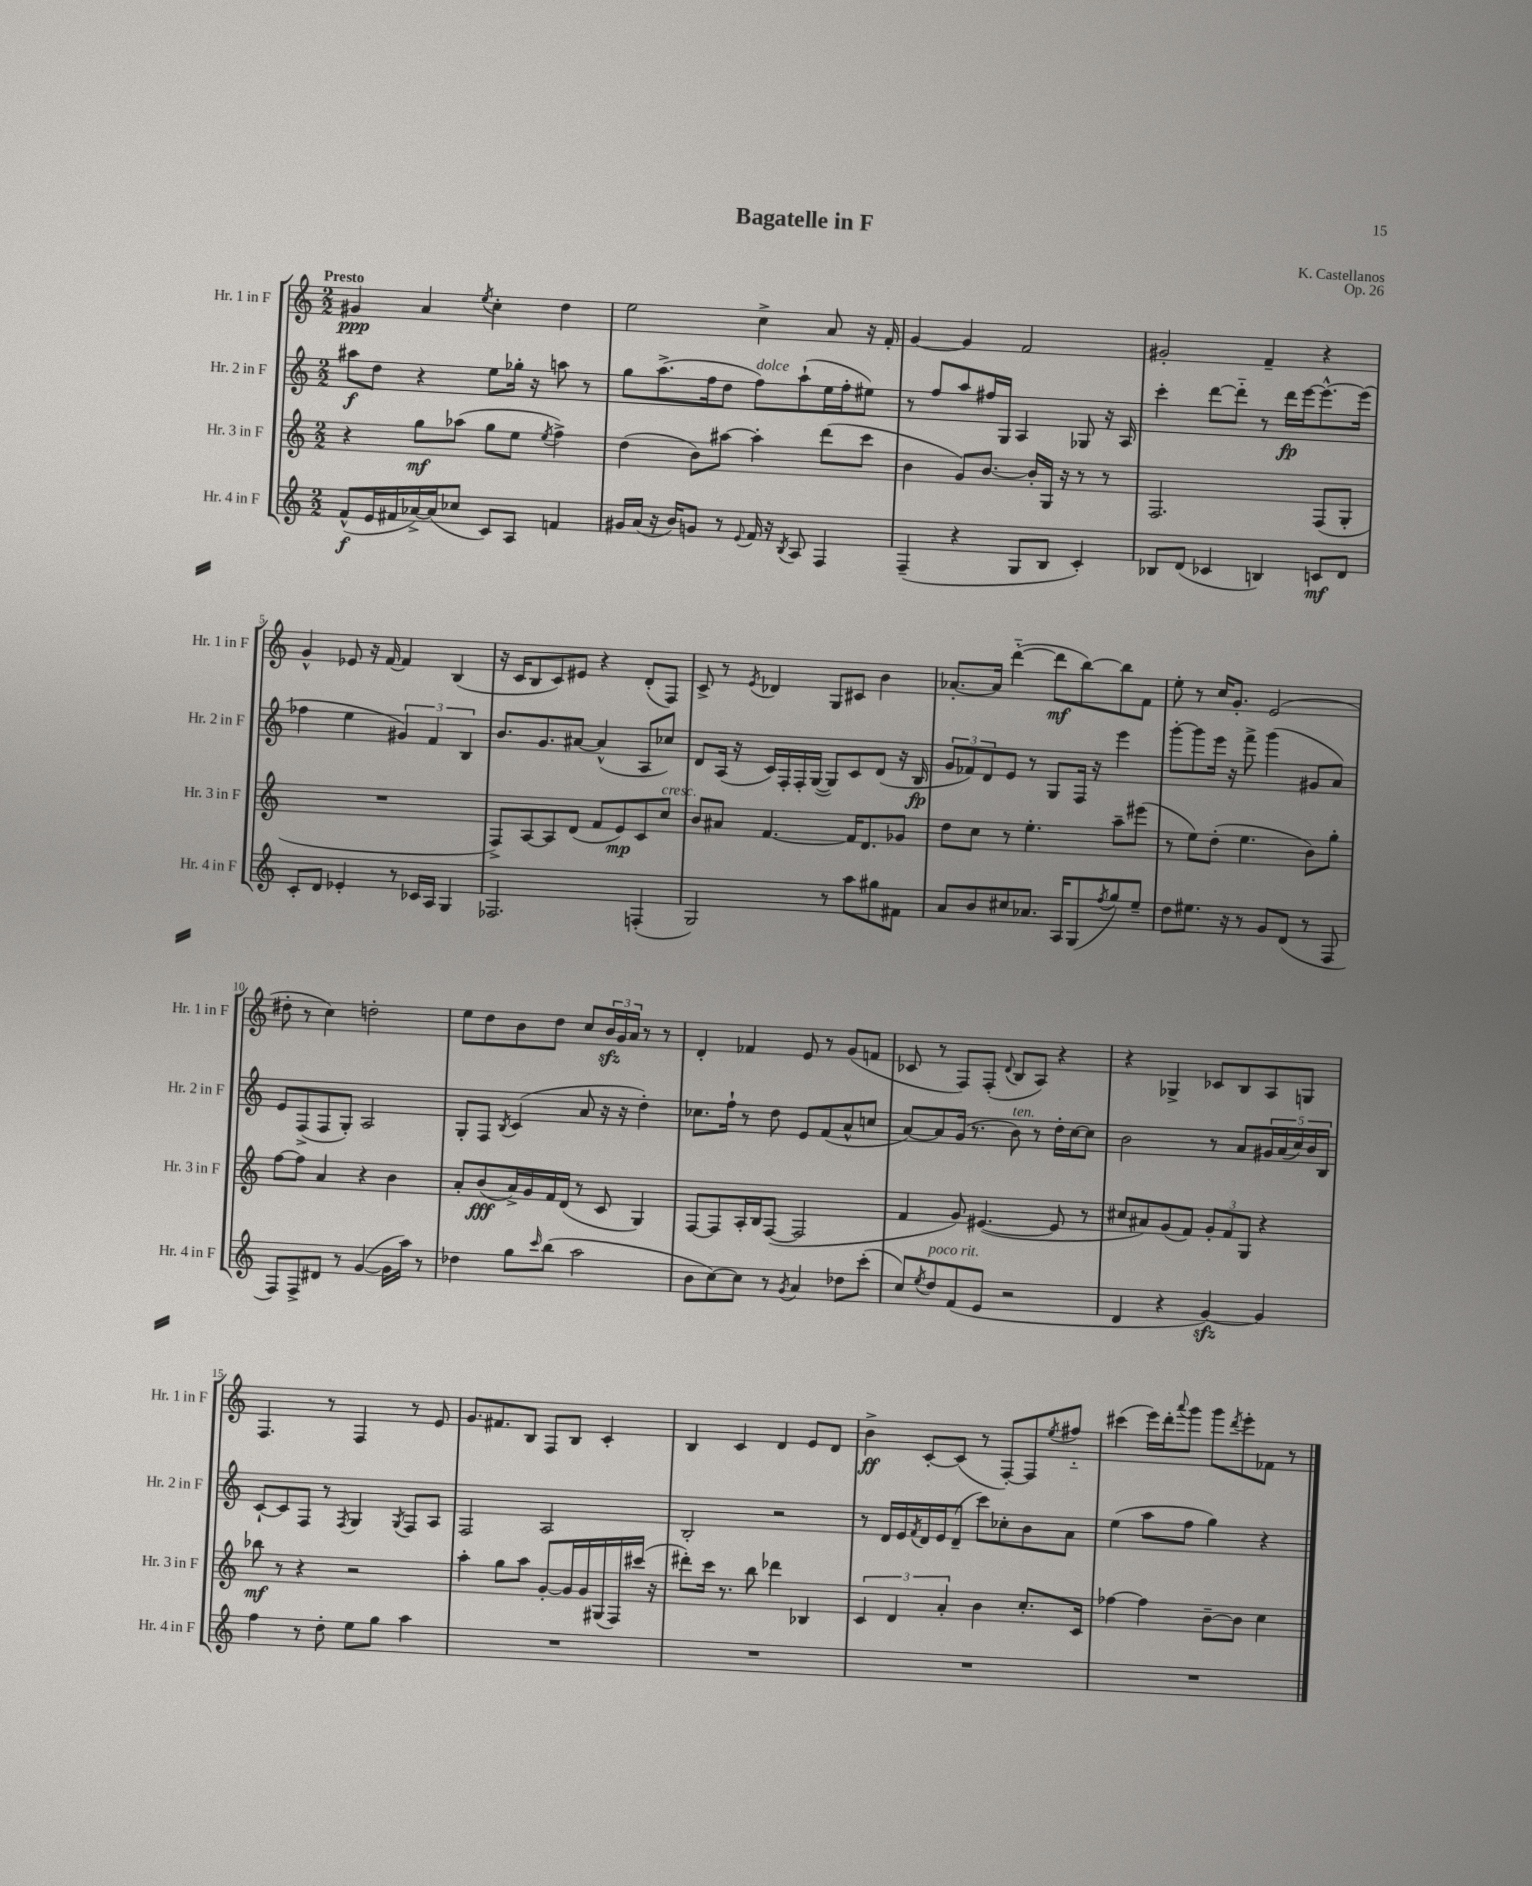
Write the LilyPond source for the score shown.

\header { title = "Bagatelle in F" composer = "K. Castellanos" opus = "Op. 26" }
<<
\new StaffGroup <<
\new Staff = "s0" \with { instrumentName = "Hr. 1 in F" shortInstrumentName = "Hr. 1 in F" } {
    \clef treble \key c \major \numericTimeSignature \time 2/2 \tempo "Presto"
    gis'4\ppp a'4 \acciaccatura { e''8 } c''4-. d''4 |
    e''2 c''4-> a'8 r16 f'16-. |
    g'4~ g'4 f'2 |
    gis'2-. f'4-- r4 |
    g'4-^ ees'8 r16 f'16~ f'4 b4( |
    r16 c'16 b8 c'8) eis'8 r4 d'8-.( f8) |
    c'8-> r8 \acciaccatura { e'8 } des'4 g8 cis'8 b'4 |
    aes'8.~-. aes'16 d'''4~-_( d'''8\mf b''8~) b''8 f'8 |
    e''8-. r8 c''16 g'8.-. e'2( |
    dis''8-. r8 c''4) d''2-. |
    e''8 d''8 b'8 d''8 c''8 \tuplet 3/2 { b'16\sfz g'16 a'16 } r8 r8 |
    d'4-. fes'4 e'8 r8 g'8( f'8 |
    ces'8 r8 f8) f8-.( \appoggiatura { d'8 } b8 a8) r4 |
    r4 ges4-> ces'8 b8 a8 g8 |
    f4. r8 f4 r8 e'8 |
    g'8. fis'8. b8 f8 b8 c'4-. |
    b4 c'4 d'4 e'8 d'8 |
    b'4->\ff c'8~-. c'8( r8 f8~-.) f8 \acciaccatura { e''8 } fis''8-_ |
    cis'''4( e'''16) d'''16-. \appoggiatura { a'''8 } g'''8 g'''8 \acciaccatura { d'''8 } e'''8-. fes'8 r8 \bar "|." |
}
\new Staff = "s1" \with { instrumentName = "Hr. 2 in F" shortInstrumentName = "Hr. 2 in F" } {
    \clef treble \key c \major \numericTimeSignature \time 2/2
    ais''8\f d''8 r4 e''8 ges''16-. r16 a''8 r8 |
    g''8 a''8.->( f''16 d''8 f''8^\markup { \italic "dolce" }) a''8-!( e''16 f''16-. eis''8) |
    r8 f''8 a''8 fis''16 g16 a4 ges8 r16 a16 |
    c'''4-. d'''8~ d'''8-_ r8 d'''16\fp e'''16~ e'''8.~-^ e'''16( |
    fes''4 e''4 \tuplet 3/2 { gis'4) f'4 b4 } |
    b'8. g'8. ais'8~ ais'4-^( a8 ces''8) |
    d'8 a16( r16 c'16) f16-. f16-. g16~( g8) c'8 d'8( r16 b16\fp |
    \tuplet 3/2 { g'8 fes'8) d'8 } e'8 r8 g8 f16 r16 e'''4 |
    g'''8~-. g'''8 e'''16 r16 f'''8-> g'''4( gis'8 a'8) |
    e'8 f8->( f8 g8-.) a2 |
    g8-. f8 \acciaccatura { b8 } c'4( a'8 r16 r16 d''4-.) |
    ces''8. f''16-! r8 d''8 e'8 f'8( a'8-^ c''8 |
    a'8~) a'8 g'16( r8. b'8^\markup { \italic "ten." }) r8 d''16-. c''16~ c''8 |
    b'2 r8 a'8 \tuplet 5/4 { gis'16 a'16( c''16) b'16 b16 } |
    c'8~-! c'8 f8 r8 \acciaccatura { f8 } g4 \acciaccatura { g8 } f8 a8 |
    f2 a2 |
    b2-. r2 |
    r8 d'16 e'16 \acciaccatura { f'8 } d'16 e'16 d'8--( c'''8) ces''8-. b'8 a'8 |
    e''4( a''8 f''8 g''4) r4 \bar "|." |
}
\new Staff = "s2" \with { instrumentName = "Hr. 3 in F" shortInstrumentName = "Hr. 3 in F" } {
    \clef treble \key c \major \numericTimeSignature \time 2/2
    r4 g''8\mf aes''8( g''8 e''8 \acciaccatura { e''8 } f''4->) |
    d''4( b'8) ais''8~ ais''4-. d'''8( c'''8 |
    b'4 g'8) b'8.~ b'16-. g16 r16 r8 r8 |
    f2. f8( g8-. |
    R1 |
    f8->) a8~ a8 d'8( f'8 e'8\mp) c'8 c''8^\markup { \italic "cresc." } |
    b'8 ais'8 f'4.~ f'16 d'8. ges'8 |
    d''8 c''8 r8 e''4.-. a''8-- eis'''8( |
    r8 e''8) d''8-.( e''4. b'8) g''8-. |
    f''8~ f''8 a'4 r4 b'4 |
    a'8-. b'8\fff( a'16->) g'16 f'16 d'16( r8 c'8 g4) |
    f8~ f8 a16-. b16 f8~( f2 |
    f'4 g'8) eis'4.~( eis'8 r8 |
    cis''8 ais'8) g'8( f'8) \tuplet 3/2 { g'8-. f'8 g8 } r4 |
    bes''8\mf r8 r4 r2 |
    a''4-. g''8 a''8 g'8~-. g'16 g'16 gis16( f16) cis'''16( r16 |
    dis'''8-.) c'''16 r8. b''8 des'''4 bes4 |
    \tuplet 3/2 { c'4 d'4 a'4-. } b'4 c''8.-. c'16 |
    fes''4~ fes''4 b'8~-- b'8 c''4 \bar "|." |
}
\new Staff = "s3" \with { instrumentName = "Hr. 4 in F" shortInstrumentName = "Hr. 4 in F" } {
    \clef treble \key c \major \numericTimeSignature \time 2/2
    f'8-^\f( e'16 fis'16 aes'16~->) aes'16( ces''8 c'8) a8 f'4 |
    gis'16 a'16( r16 b'16) g'8 r8 \appoggiatura { e'8 } f'16 r16 \acciaccatura { b8 } a8 f4 |
    f4--( r4 g8 b8 c'4-.) |
    bes8 d'8( ces'4 b4) c'8\mf d'8 |
    c'8-. d'8 ees'4-. r8 ces'16 a16 g4 |
    fes2. f4-.( |
    g2) r8 a''8 gis''8 fis'8 |
    a'8 b'8 cis''8 aes'8. a16 g8( \acciaccatura { f''8 } g''8) e''8-- |
    d''8 eis''8. r16 r8 g'8 d'8( r8 f8 |
    f8) f8-> dis'8 r8 g'4~( g'16 a''16) r8 |
    des''4 g''8 \grace { c'''16 } b''8( a''2 |
    b'8 c''8~) c''8 r8 \acciaccatura { g'8 } a'4 des''8 c'''8-.( |
    c''8) \acciaccatura { e''8 } d''8^\markup { \italic "poco rit." } f'8( e'8 r2 |
    d'4 r4 g'4~\sfz) g'4 |
    f''4 r8 d''8-. e''8 g''8 a''4 |
    R1 |
    R1 |
    R1 |
    R1 \bar "|." |
}
>>
>>
